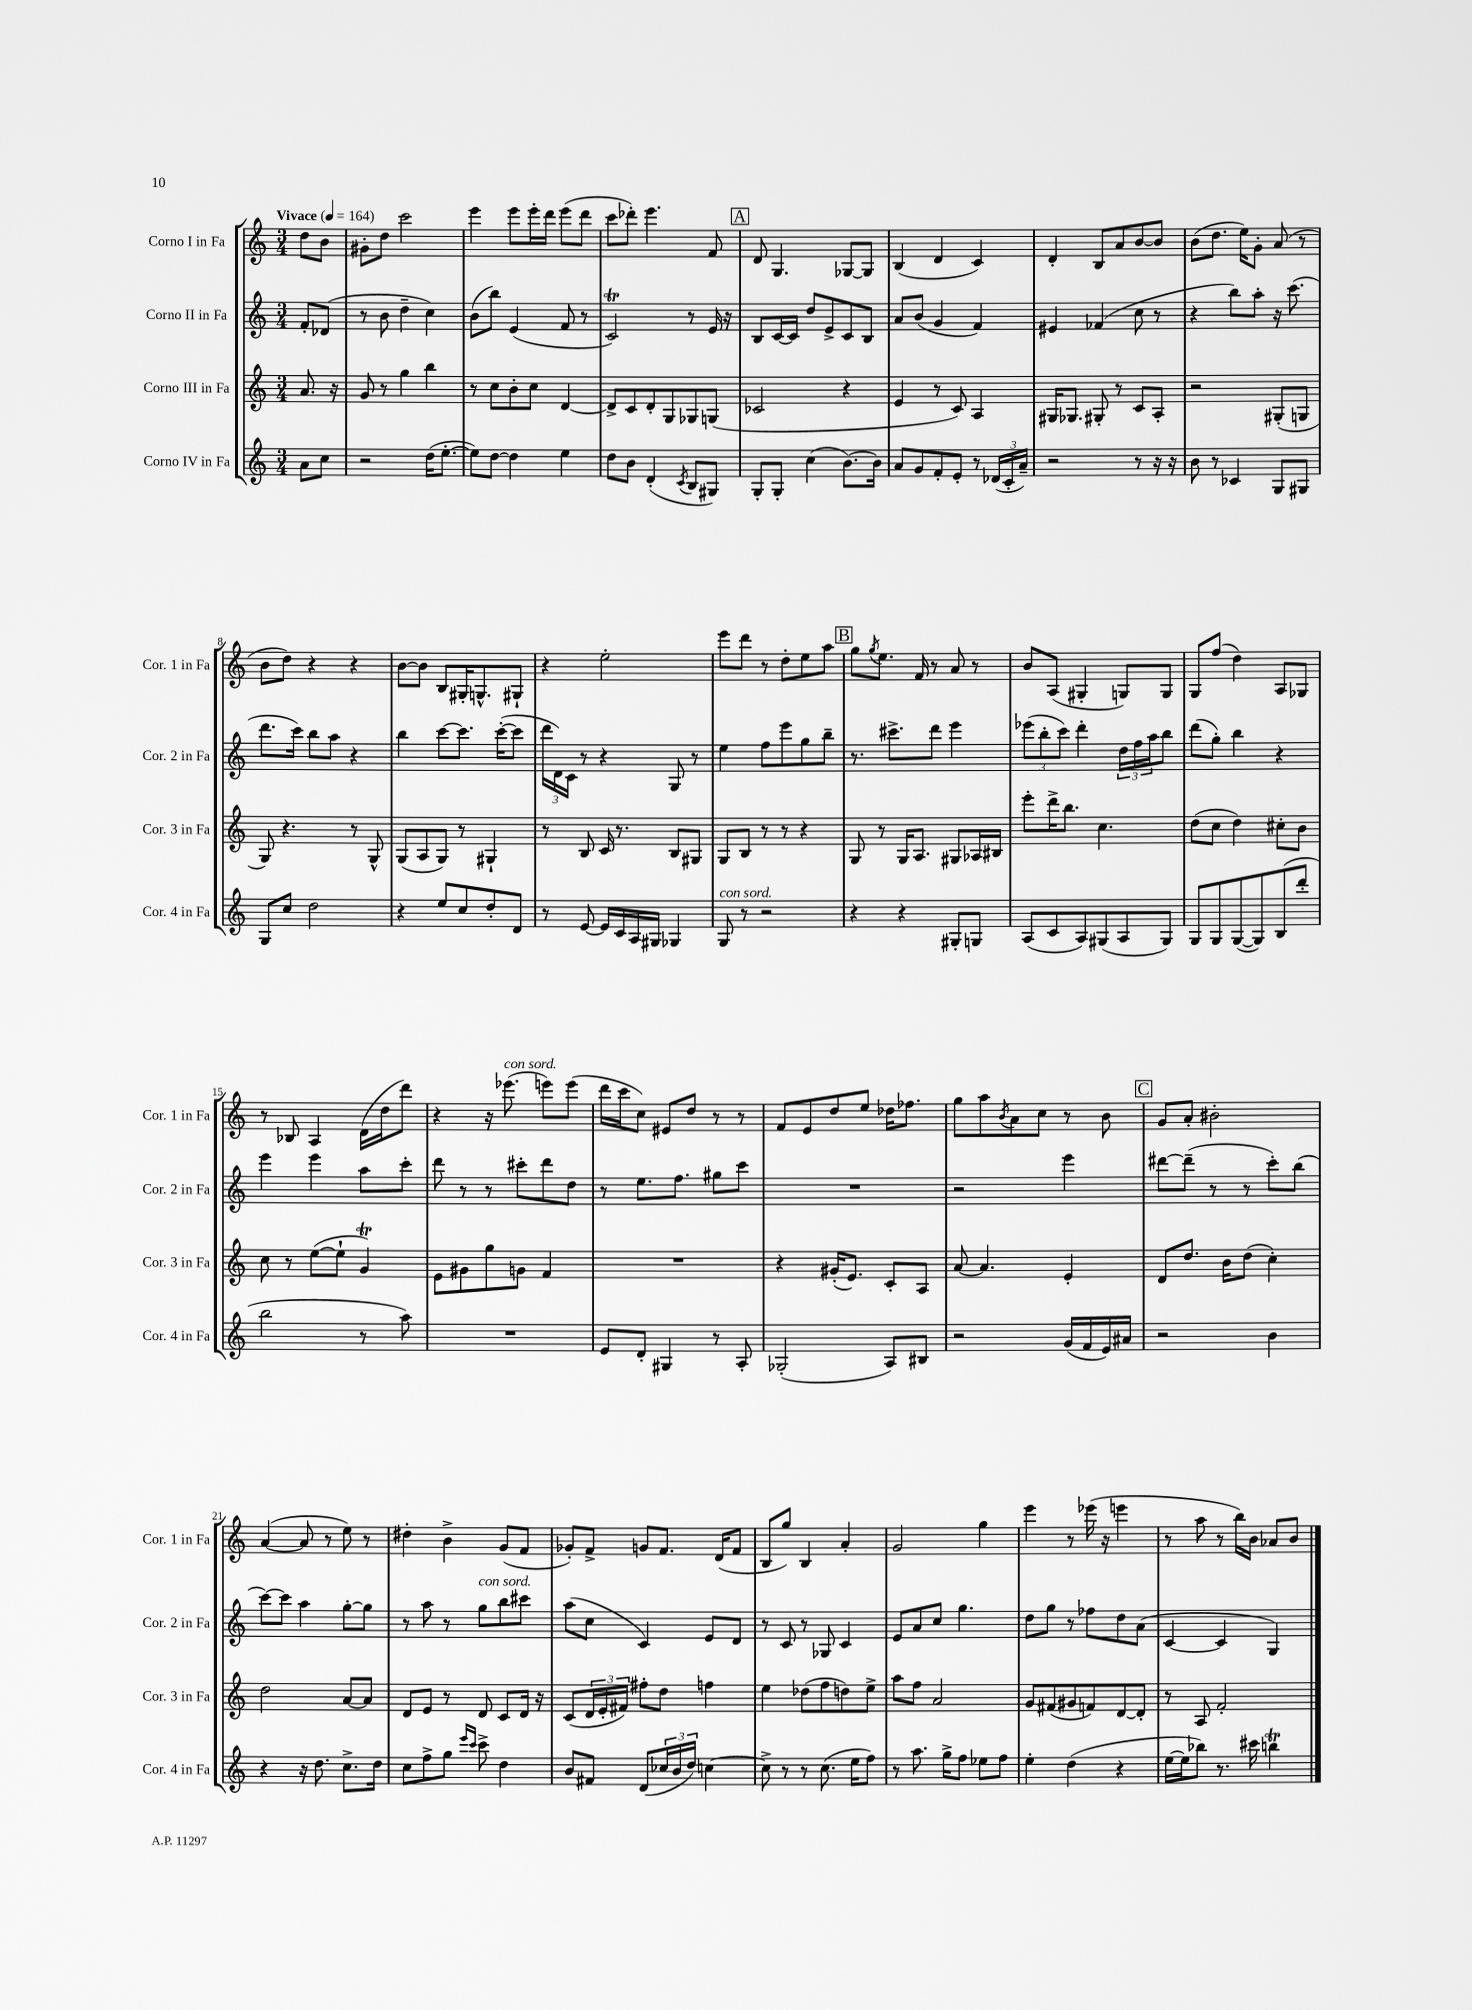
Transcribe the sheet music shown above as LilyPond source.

<<
\new StaffGroup <<
\new Staff = "s0" \with { instrumentName = "Corno I in Fa" shortInstrumentName = "Cor. 1 in Fa" } {
    \clef treble \key c \major \numericTimeSignature \time 3/4 \partial 4 \tempo "Vivace" 4 = 164
    d''8 b'8 |
    gis'8-. d''8 c'''2 |
    e'''4 e'''8 e'''16-. d'''16 e'''8( d'''8 |
    c'''8 des'''8-.) e'''4. f'8 |
    \mark \markup { \box "A" } d'8 g4. ges8~ ges8 |
    b4( d'4 c'4) |
    d'4-. b8 a'8 b'8~ b'8 |
    b'8( d''8. e''16) g'8-. a'8( r8 |
    b'8 d''8) r4 r4 |
    b'8~ b'8 b8 gis16-. g8.-^ gis8-! |
    r4 e''2-. |
    e'''8 d'''8 r8 d''8-. e''8 a''8 |
    \mark \markup { \box "B" } g''8 \acciaccatura { g''8 } e''8. f'16 r8 a'8 r8 |
    b'8 a8( gis4-. g8) g8 |
    g8 f''8( d''4) a8 ges8 |
    r8 bes8 a4 d'16( d''16 d'''8) |
    r4 r16 ees'''8.^\markup { \italic "con sord." }( e'''8) e'''8( |
    d'''16 c'''16 c''8) eis'8 d''8 r8 r8 |
    f'8 e'8 d''8 e''8 des''16 fes''8. |
    g''8 a''8 \acciaccatura { b'8 } a'8 c''8 r8 b'8 |
    \mark \markup { \box "C" } g'8 a'8-. bis'2-. |
    a'4~( a'8 r8 e''8) r8 |
    dis''4-. b'4-> g'8( f'8 |
    ges'8-.) f'8-> g'8 f'8. d'16( f'8 |
    b8 g''8) b4 a'4-. |
    g'2 g''4 |
    e'''4 r8 ees'''16( r16 e'''4 |
    r8 a''8 r8 b''16) b'16 aes'8 b'8 \bar "|." |
}
\new Staff = "s1" \with { instrumentName = "Corno II in Fa" shortInstrumentName = "Cor. 2 in Fa" } {
    \clef treble \key c \major \numericTimeSignature \time 3/4 \partial 4
    f'8-. des'8( |
    r8 b'8 d''4-- c''4) |
    b'8( b''8) e'4( f'8 r8 |
    c'2\trill) r8 e'16 r16 |
    \mark \markup { \box "A" } b8 c'16~ c'16 d''8 e'8-> c'8 b8 |
    a'8 b'8( g'4 f'4) |
    eis'4 fes'4( c''8 r8 |
    r4 b''8) a''8-. r16 c'''8.( |
    d'''8. c'''16) b''8 a''8 r4 |
    b''4 c'''8~ c'''8. c'''16~-.( c'''8 |
    \tuplet 3/2 { d'''16 d'16) c'16 } r8 r4 g8 r8 |
    e''4 f''8 e'''8 g''8 b''8-- |
    \mark \markup { \box "B" } r8. cis'''8.-> d'''8 e'''4 |
    \tuplet 3/2 { ees'''8( b''8-. c'''8) } d'''4-. \tuplet 3/2 { d''16 f''16 a''16 } b''8 |
    d'''8( g''8-.) b''4 r4 |
    e'''4 e'''4 a''8 c'''8-. |
    d'''8 r8 r8 cis'''8-. d'''8 d''8 |
    r8 e''8. f''8. gis''8 c'''8 |
    R2. |
    r2 e'''4 |
    \mark \markup { \box "C" } dis'''8~ dis'''8--( r8 r8 c'''8-.) b''8( |
    c'''8~) c'''8 a''4 g''8~-. g''8 |
    r8 a''8 r8 g''8^\markup { \italic "con sord." } b''8 cis'''8 |
    a''8( c''8 c'4) e'8 d'8 |
    r8 c'8 r8 ges8 c'4 |
    e'8 a'8 c''8 g''4. |
    d''8 g''8 r8 fes''8 d''8 a'8( |
    c'4~ c'4 g4) \bar "|." |
}
\new Staff = "s2" \with { instrumentName = "Corno III in Fa" shortInstrumentName = "Cor. 3 in Fa" } {
    \clef treble \key c \major \numericTimeSignature \time 3/4 \partial 4
    a'8. r16 |
    g'8 r8 g''4 b''4 |
    r8 c''8 b'8-. c''8 d'4~ |
    d'8-> c'8 d'8-. g8 ges8 g8( |
    \mark \markup { \box "A" } ces'2 r4 |
    e'4 r8 c'8) a4 |
    gis16 ges8. gis8-. r8 c'8 a8-. |
    r2 gis8-.( g8 |
    g8) r4. r8 g8-^ |
    g8( a8 g8) r8 gis4-! |
    r8 b8 c'16 r8. b8 gis8 |
    g8 b8 r8 r8 r4 |
    \mark \markup { \box "B" } g8 r8 g16 a8. gis8 aes16 bis16 |
    e'''8-. d'''16-> b''8. c''4. |
    d''8( c''8 d''4) cis''8-. b'8 |
    c''8 r8 e''8~( e''8-! g'4\trill) |
    e'8 gis'8 g''8 g'8 f'4 |
    R2. |
    r4 gis'16-.( e'8.) c'8-. a8 |
    a'8~ a'4. e'4-. |
    \mark \markup { \box "C" } d'8 d''8. b'16 d''8( c''4-.) |
    d''2 a'8~ a'8 |
    d'8 e'8 r8 d'8 c'8 d'16 r16 |
    c'8( \tuplet 3/2 { d'16 e'16-. fis'16) } fis''8-. d''8 f''4 |
    e''4 des''8( f''8 d''8) e''8-> |
    a''8 f''8 a'2 |
    g'8 fis'8( gis'8 f'8) d'8~ d'8-. |
    r8 a8 f'2-. \bar "|." |
}
\new Staff = "s3" \with { instrumentName = "Corno IV in Fa" shortInstrumentName = "Cor. 4 in Fa" } {
    \clef treble \key c \major \numericTimeSignature \time 3/4 \partial 4
    a'8 c''8 |
    r2 d''16( e''8.~-. |
    e''8) d''8~ d''4 e''4 |
    d''8 b'8 d'4-.( \acciaccatura { c'8 } b8 gis8) |
    \mark \markup { \box "A" } g8-. g8-. c''4( b'8.~) b'16 |
    a'8 g'8 f'8-. e'8-. r8 \tuplet 3/2 { des'16( c'16-. a'16--) } |
    r2 r8 r16 r16 |
    b'8 r8 ces'4 g8 gis8 |
    g8 c''8 d''2 |
    r4 e''8 c''8 d''8-. d'8 |
    r8 e'8~ e'16 c'16 a16 gis16 ges4 |
    g8^\markup { \italic "con sord." } r8 r2 |
    \mark \markup { \box "B" } r4 r4 gis8-. g8 |
    a8( c'8 a8) gis8( a8 gis8) |
    g8 g8 g8~( g8) b8( d'''8-. |
    b''2 r8 a''8) |
    R2. |
    e'8 d'8-. gis4 r8 a8-. |
    ges2-.( a8) bis8 |
    r2 g'16( f'16 e'16) ais'16 |
    \mark \markup { \box "C" } r2 b'4 |
    r4 r16 d''8. c''8.-> d''16 |
    c''8 f''8-> g''8 \grace { e'''16 c'''16 } c'''8-> d''4 |
    b'8 fis'8 d'8( \tuplet 3/2 { ces''16 b'16 d''16) } c''4~ |
    c''8-> r8 r8 c''8.( e''16 f''8) |
    r8 a''8. g''16-> f''8 ees''8 f''8 |
    e''4-. d''4( r4 |
    e''16~ e''16 bes''8) r8. cis'''16 b''4\trill \bar "|." |
}
>>
>>
